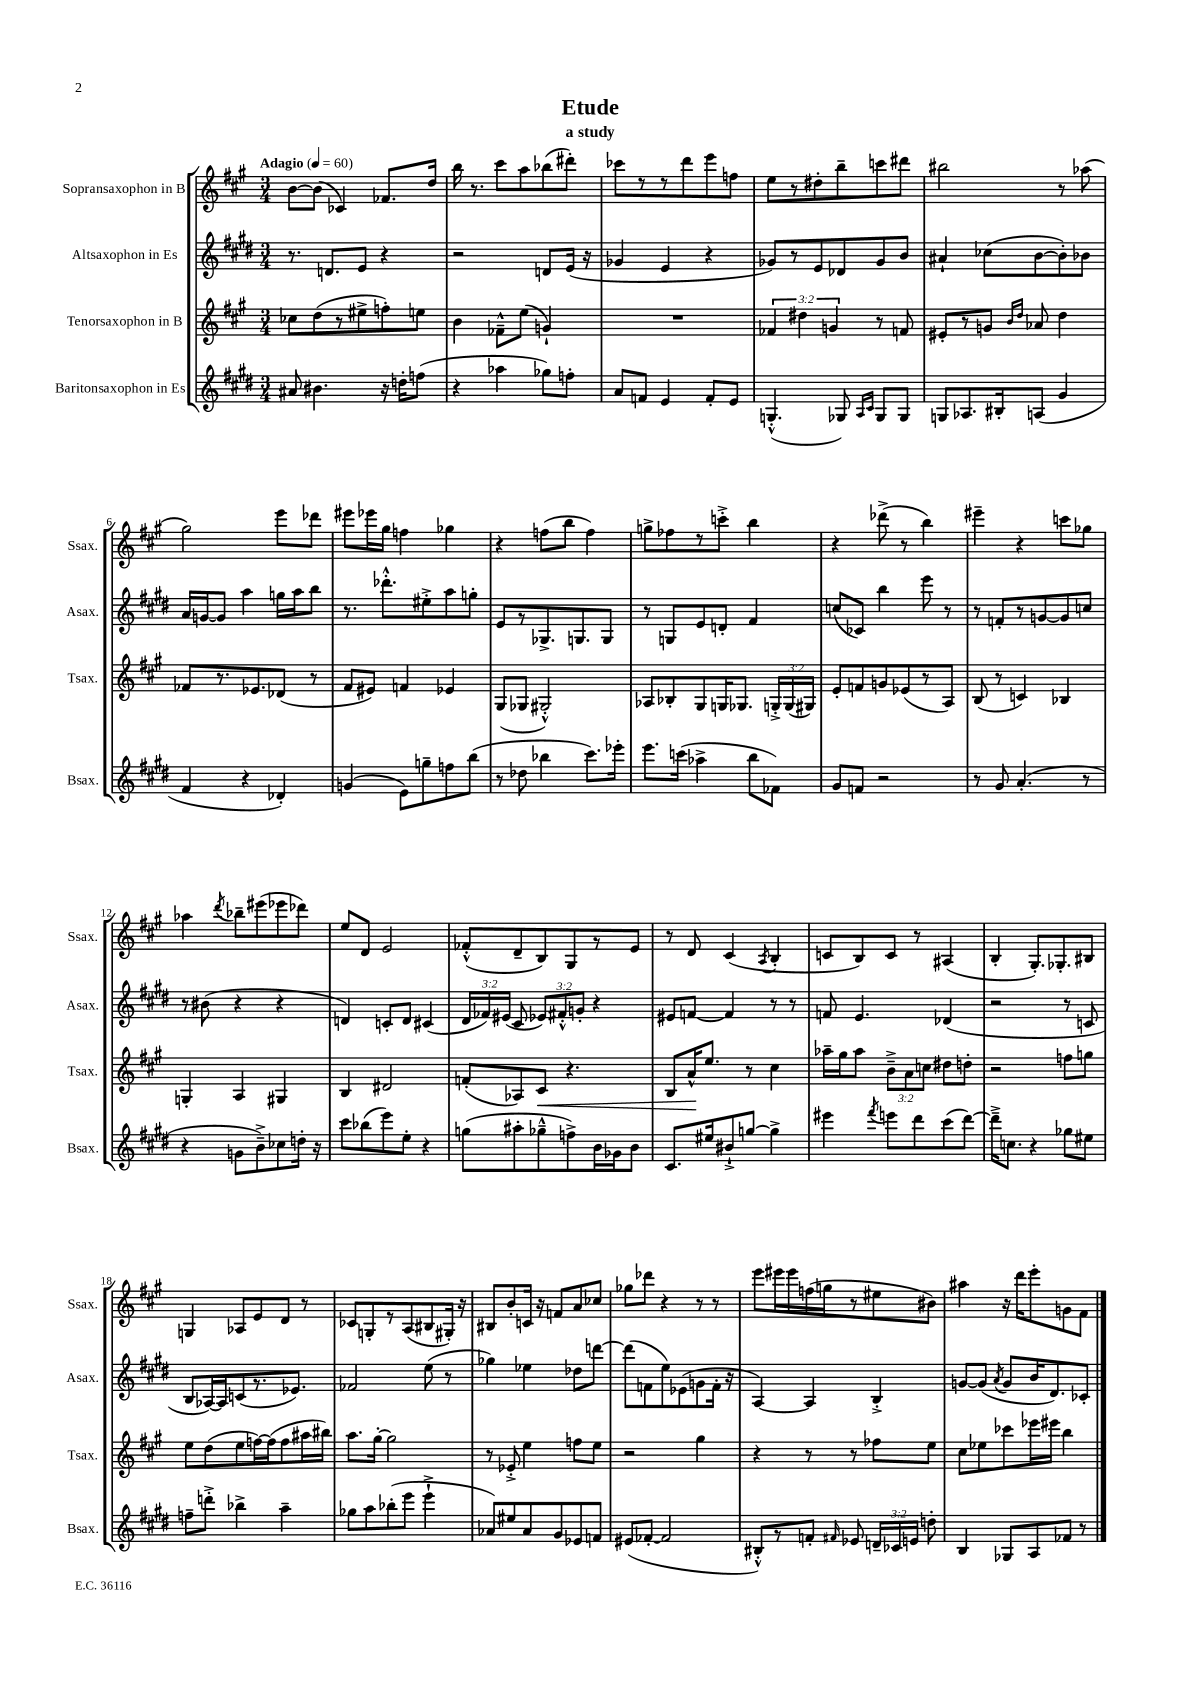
\header { title = "Etude" subtitle = "a study" }
<<
\new StaffGroup <<
\new Staff = "s0" \with { instrumentName = "Sopransaxophon in B" shortInstrumentName = "Ssax." } {
    \clef treble \key a \major \numericTimeSignature \time 3/4 \tempo "Adagio" 4 = 60
    \autoBeamOff b'8[~ b'8]( ces'4) fes'8.[ d''16] |
    b''16 r8. cis'''8[ a''8 bes''8( dis'''8]-.) |
    ces'''8[ r8 r8 d'''8 e'''8 f''8] |
    e''8[ r8 dis''8-. b''8-- c'''8 dis'''8] |
    bis''2 r8 aes''8( |
    gis''2) e'''8[ des'''8] |
    eis'''8[ ees'''16 gis''16] f''4 ges''4 |
    r4 f''8[( b''8] f''4) |
    g''8[-> fes''8 r8 c'''8]-.-> b''4 |
    r4 des'''8->( r8 b''4) |
    eis'''4-- r4 c'''8[ ges''8] |
    aes''4 \acciaccatura { d'''8 } bes''8[-- eis'''8( ees'''8 des'''8]) |
    e''8[ d'8] e'2 |
    fes'8[-.-^( d'8-- b8) gis8 r8 e'8] |
    r8 d'8 cis'4( \acciaccatura { a8 } b4-. |
    c'8[ b8) c'8] r8 ais4( |
    b4-. gis8.[-.) ges8.-. bis8] |
    g4 aes8[ e'8 d'8] r8 |
    ces'8[ g8-. r8 a8( bis8 gis16]-.) r16 |
    bis8[ b'8-. c'16] r16 f'8[ a'8 ces''8] |
    ges''8[ des'''8] r4 r8 r8 |
    e'''8[ eis'''16 eis'''16 f''16( g''16 r8 eis''8 bis'8]) |
    ais''4 r16 d'''16[ e'''8-. g'8 fis'8] \bar "|." |
}
\new Staff = "s1" \with { instrumentName = "Altsaxophon in Es" shortInstrumentName = "Asax." } {
    \clef treble \key e \major \numericTimeSignature \time 3/4 \override Staff.TupletNumber.text = #tuplet-number::calc-fraction-text
    \autoBeamOff r8. d'8.[ e'8] r4 |
    r2 d'8[ e'16]( r16 |
    ges'4 e'4 r4 |
    ges'8[) r8 e'8 des'8 ges'8 b'8] |
    ais'4-! ces''8[( b'8~ b'8-.) bes'8] |
    a'16[ g'16~ g'8] a''4 g''16[ a''16 b''8] |
    r8. des'''8.[-.-^ eis''8-.-> a''8 g''8]-. |
    e'8[ r8 ges8.-> g8. g8] |
    r8 g8[ e'8 d'8]-. fis'4 |
    c''8[( ces'8]) b''4 e'''8 r8 |
    r8 f'8[-. r8 g'8~ g'8 c''8] |
    r8 bis'8( r4 r4 |
    d'4) c'8[-. d'8] cis'4( |
    \tuplet 3/2 { dis'16[ fes'16) eis'16]( } cis'8 \tuplet 3/2 { ees'8[) fis'8-.-^ g'8]-. } r4 |
    eis'8[ f'8]~ f'4 r8 r8 |
    f'8 e'4. des'4( |
    r2 r8 c'8 |
    b8[ aes16~) aes16 c'8( r8. ees'8.]) |
    fes'2 e''8( r8 |
    ges''4) ees''4 des''8[ d'''8]~ |
    d'''8[( f'8 e''8) ees'8( g'8 f'16]-. r16 |
    a4~) a4 b4-.-> |
    g'8[~ g'8]( \acciaccatura { a'8 } g'8[ b'16 dis'8.) ces'8]-. \bar "|." |
}
\new Staff = "s2" \with { instrumentName = "Tenorsaxophon in B" shortInstrumentName = "Tsax." } {
    \clef treble \key a \major \numericTimeSignature \time 3/4 \override Staff.TupletNumber.text = #tuplet-number::calc-fraction-text
    \autoBeamOff ces''8[ d''8( r8 eis''8-> f''8-.) e''8] |
    b'4 fes'8[---^ e''8]( g'4-!) |
    R2. |
    \tuplet 3/2 { fes'4 dis''4 g'4 } r8 f'8 |
    eis'8[-. r8 g'8] \grace { b'16[ d''16] } aes'8 d''4 |
    fes'8[ r8. ees'8. des'8]( r8 |
    fis'8[ eis'8]) f'4 ees'4 |
    gis8[( ges8] gis2-.-^) |
    aes8[ bes8-. gis8 g16 ges8.] \tuplet 3/2 { g16[-.-> g16( gis16]) } |
    e'8[-. f'8 g'8 ees'8( r8 a8]) |
    b8( r8 c'4) bes4 |
    g4-. a4 gis4 |
    b4 dis'2 |
    f'8[-.( aes8) cis'8]\< r4. |
    b8[ a'16-^\! e''8.] r8 cis''4 |
    aes''16[-- gis''16 aes''8] \tuplet 3/2 { b'8[---> a'8 c''8] } dis''8[ d''8]-. |
    r2 f''8[ g''8] |
    e''8[ d''8( e''8 f''16~) f''16( f''8 ais''16 bis''16]) |
    a''8.[ gis''16]~-. gis''2 |
    r8 ees'8-.-> e''4 f''8[ e''8] |
    r2 gis''4 |
    r4 r8 r8 fes''8[ e''8] |
    cis''8[ ees''8 ces'''8 ees'''16 eis'''16] b''4 \bar "|." |
}
\new Staff = "s3" \with { instrumentName = "Baritonsaxophon in Es" shortInstrumentName = "Bsax." } {
    \clef treble \key e \major \numericTimeSignature \time 3/4 \override Staff.TupletNumber.text = #tuplet-number::calc-fraction-text
    \autoBeamOff ais'8 bis'4. r16 d''16[-. f''8]( |
    r4 aes''4 ges''8[) f''8]-. |
    a'8[ f'8] e'4 f'8[-. e'8] |
    g4.-.-^( ges8) \grace { a16[ cis'16] } ges8[ ges8] |
    g8[ aes8. bis16-. a8]( gis'4 |
    fis'4 r4 des'4-.) |
    g'4( e'8[) g''8-- f''8 b''8]( |
    r8 des''8 bes''4 cis'''8.[) ees'''16]-. |
    e'''8.[ c'''16]( aes''4-> b''8[ fes'8]) |
    gis'8[ f'8] r2 |
    r8 gis'8 a'4.-.( r8 |
    r4 g'8[ b'8--->) ces''8 d''16]-. r16 |
    cis'''8[ bes''8( e'''8) e''8]-. r4 |
    g''8[( ais''8-. ges''8---^ f''8->) b'16 ges'16 b'8] |
    cis'8.[ eis''16 bis'8-!-> g''8]~ g''4-> |
    eis'''4 \acciaccatura { fis'''8 } e'''8[ dis'''8 cis'''8( dis'''8]~) |
    dis'''16[---> c''8.] r4 ges''8[ eis''8] |
    f''8[-- d'''8]-.-> bes''4-> a''4-- |
    ges''8[ a''8 bes''8-.( e'''8] e'''4-!-> |
    aes'8[) eis''8 aes'8 gis'8 ees'8 f'8] |
    eis'8[( fes'8]~-. fes'2 |
    bis8[-.-^) r8 f'8]-. \grace { fis'16 } ees'8 \tuplet 3/2 { d'16[-- ces'16 e'16] } d''8-. |
    b4 ges8[ a8 fes'8] r8 \bar "|." |
}
>>
>>
